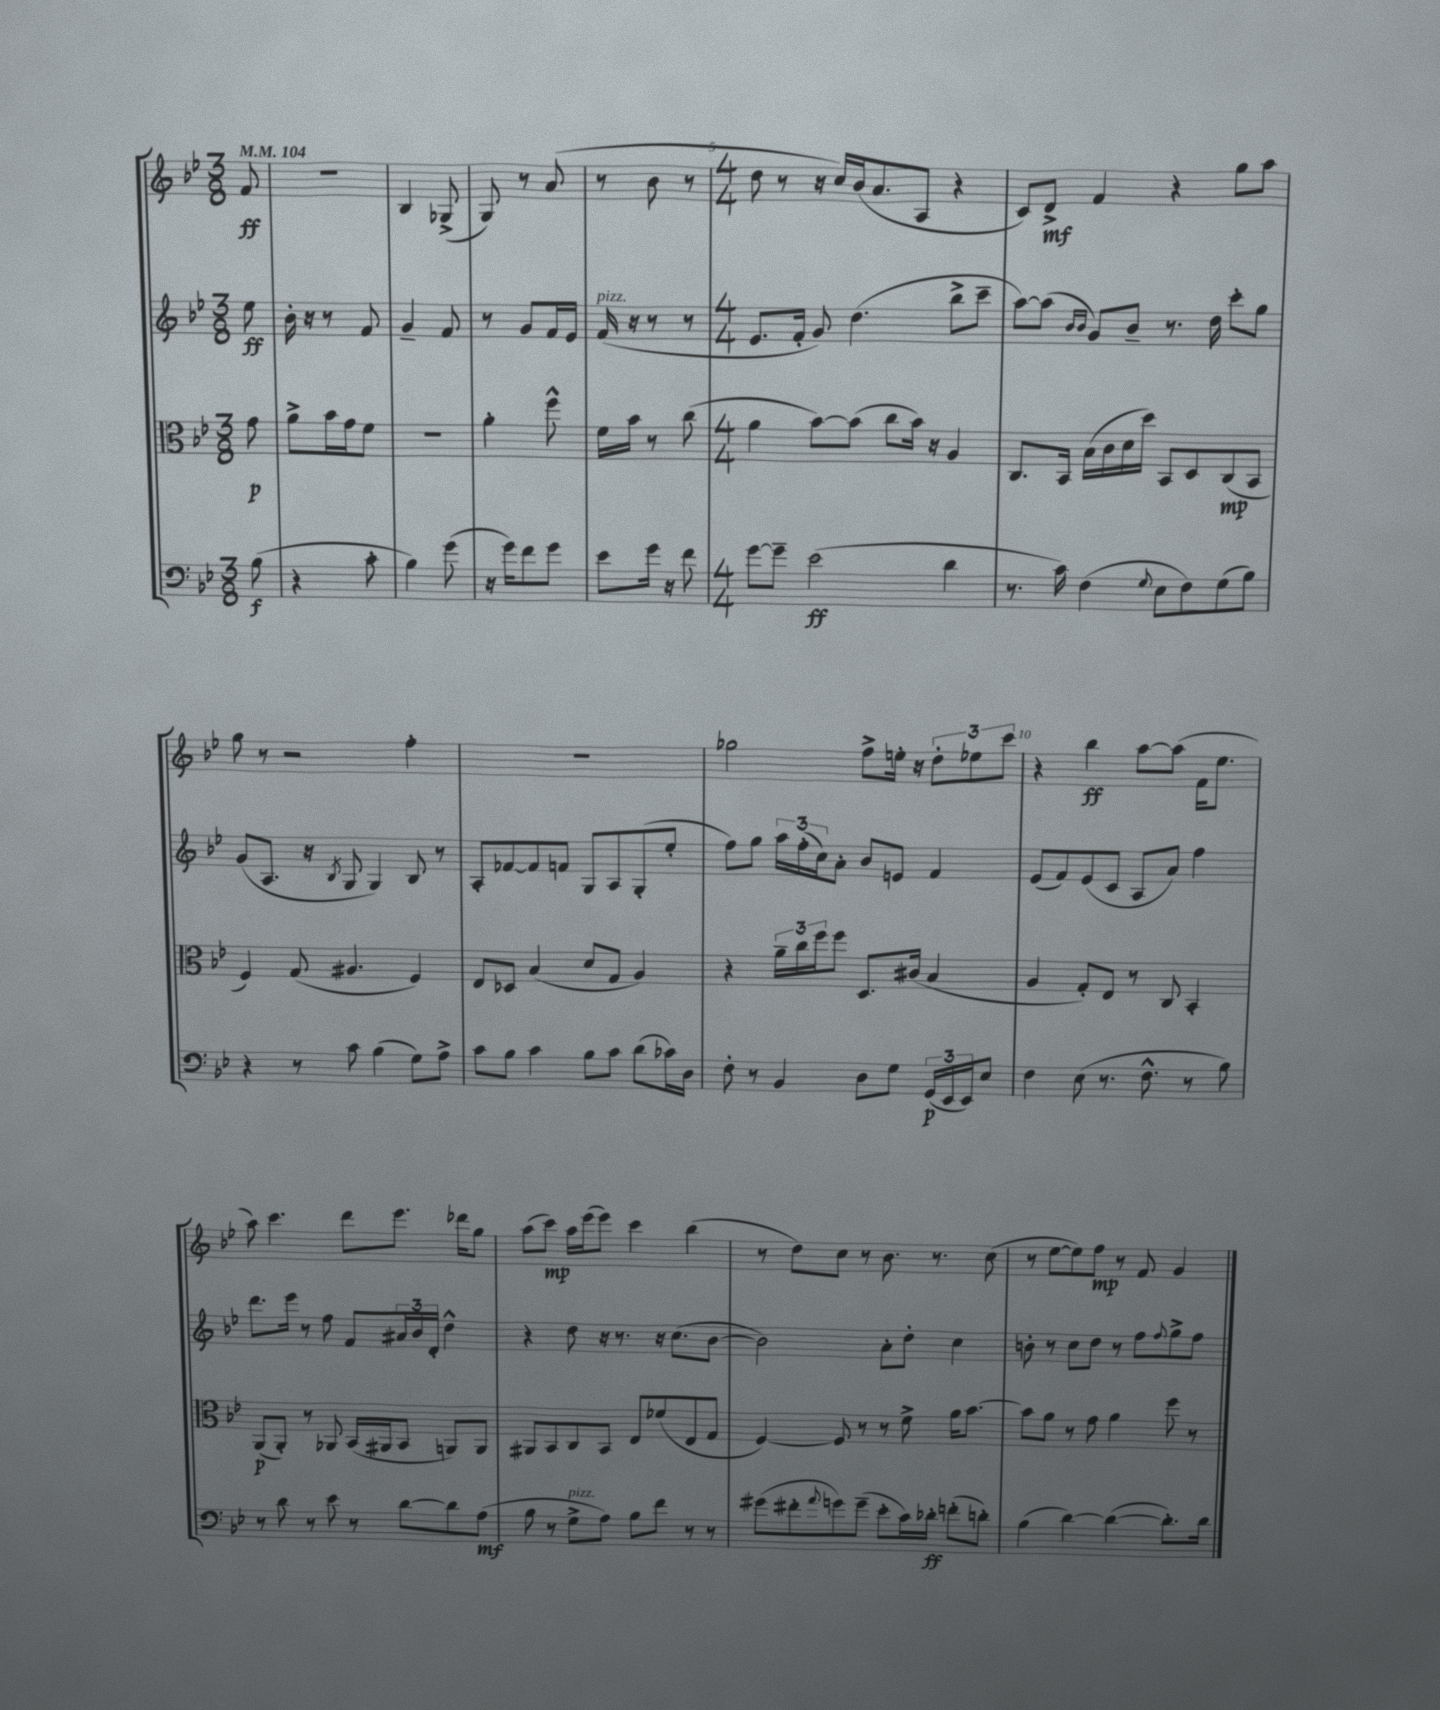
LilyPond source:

<<
\new StaffGroup <<
\new Staff = "s0" {
    \clef treble \key bes \major \numericTimeSignature \time 3/8 \partial 8 \tempo 4 = 104
    f'8\ff |
    R4. |
    bes4 ges8->( |
    g8) r8 a'8( |
    r8 bes'8 r8 |
    \numericTimeSignature \time 4/4 d''8 r8 r16 c''16) bes'16( a'8. a8 r4 |
    c'8) d'8->\mf f'4 r4 g''8 a''8 |
    g''8 r8 r2 f''4-. |
    R1 |
    ges''2 f''8-> e''16-. r16 \tuplet 3/2 { d''8-. ees''8 c'''8 } |
    r4 bes''4\ff a''8~ a''8( f'16 ees''8. |
    a''8) c'''4. d'''8 ees'''8. des'''16 g''8 |
    a''8( c'''8\mp) a''16 ees'''16( ees'''8) c'''4 bes''4( |
    r8 d''8) c''8 r8 bes'8. r8. c''8( |
    r8 ees''8~ ees''8) f''8\mp r8 f'8 g'4 \bar "|." |
}
\new Staff = "s1" {
    \clef treble \key bes \major \numericTimeSignature \time 3/8 \partial 8
    ees''8\ff |
    bes'16-. r16 r8 f'8 |
    g'4-- f'8 |
    r8 g'8 f'16 ees'16 |
    f'16^\markup { \italic "pizz." }( r16 r8 r8 |
    \numericTimeSignature \time 4/4 ees'8. f'16-. g'8) d''4.( bes''8-> c'''8-- |
    a''8~) a''8( \grace { bes'16 bes'16 } g'8) bes'8-- r8. d''16 c'''8-. g''8 |
    g'8( a8. r16 \acciaccatura { bes8 } g8 g4) bes8 r8 |
    a8-. fes'8~ fes'8 f'8 g8 a8 g8-.( ees''8-. |
    f''8) g''8 \tuplet 3/2 { a''16 f''16-.( c''16) } a'8-. bes'8 e'8 f'4 |
    ees'8( f'8) ees'8( c'8 a8 a'8) f''4 |
    d'''8. ees'''16 r8 f''8 f'8 \tuplet 3/2 { ais'16 bes'16 d'16-. } d''4-^ |
    r4 d''8 r16 r8. r16 c''8.( bes'8~ |
    bes'2) a'8-. d''8-. c''4 |
    b'8-. r8 c''8 d''8 r8 f''8 \appoggiatura { f''8 } g''8-> f''8 \bar "|." |
}
\new Staff = "s2" {
    \clef alto \key bes \major \numericTimeSignature \time 3/8 \partial 8
    g'8\p |
    a'8-> bes'16 g'16 f'8 |
    R4. |
    a'4-. f''8-^ |
    f'16 bes'16 r8 c''8( |
    \numericTimeSignature \time 4/4 a'4 bes'8~) bes'8( c''8 bes'16) r16 a4 |
    c8. bes,16 bes16( c'16 d'16 d''16) bes,8 d8 c8\mp( bes,8 |
    f4) g8( ais4. f4) |
    ees8 des8 bes4( d'8 g8 a4) |
    r4 \tuplet 3/2 { a'16-- c''16 f''16 } f''8 d8. cis'16( bes4 |
    a4 g8-.) ees8 r8 c8 bes,4-. |
    a,8\p( a,8-.) r8 aes,8 bes,16( ais,16 bes,8 a,8) a,8 |
    ais,8 bes,8 c8 bes,8 ees8 fes'8( ees8 g8 |
    f4~) f8 r8 r8 f'8-> a'16 bes'8.~ |
    bes'8 a'8 r8 g'8 a'4 f''8 r8 \bar "|." |
}
\new Staff = "s3" {
    \clef bass \key bes \major \numericTimeSignature \time 3/8 \partial 8
    bes8\f( |
    r4 c'8-. |
    bes4) g'8( |
    r16 g'16) f'8 g'8 |
    ees'8 g'16 r16 f'8 |
    \numericTimeSignature \time 4/4 g'8~ g'8-- ees'2\ff( d'4 |
    r8. c'16) f4( \appoggiatura { g8 } ees8 f8) g8( bes8) |
    r4 r8 c'8 bes4( g8) a8-> |
    c'8 bes8 c'4 bes8 c'8 d'8( ces'16) d16 |
    f8-. r8 bes,4 d8 g8 \tuplet 3/2 { g,16\p( ees,16 ees,16) } ees8 |
    f4 ees8( r8. f8.-^ r8 bes8) |
    r8 d'8 r8 ees'8 r8 d'8~ d'8 a8\mf( |
    bes8 r8 g8->^\markup { \italic "pizz." } a8) bes8 f'8 r8 r8 |
    gis'8( fis'8-. \appoggiatura { a'8 } g'8) g'8--( ees'8-. c'16) des'16-.\ff f'8-.( d'8-.) |
    bes4( d'4~) d'4~( d'8.-.) d'16 \bar "|." |
}
>>
>>
\layout { \context { \Score \override BarNumber.break-visibility = ##(#f #t #t) barNumberVisibility = #(every-nth-bar-number-visible 5) } }
